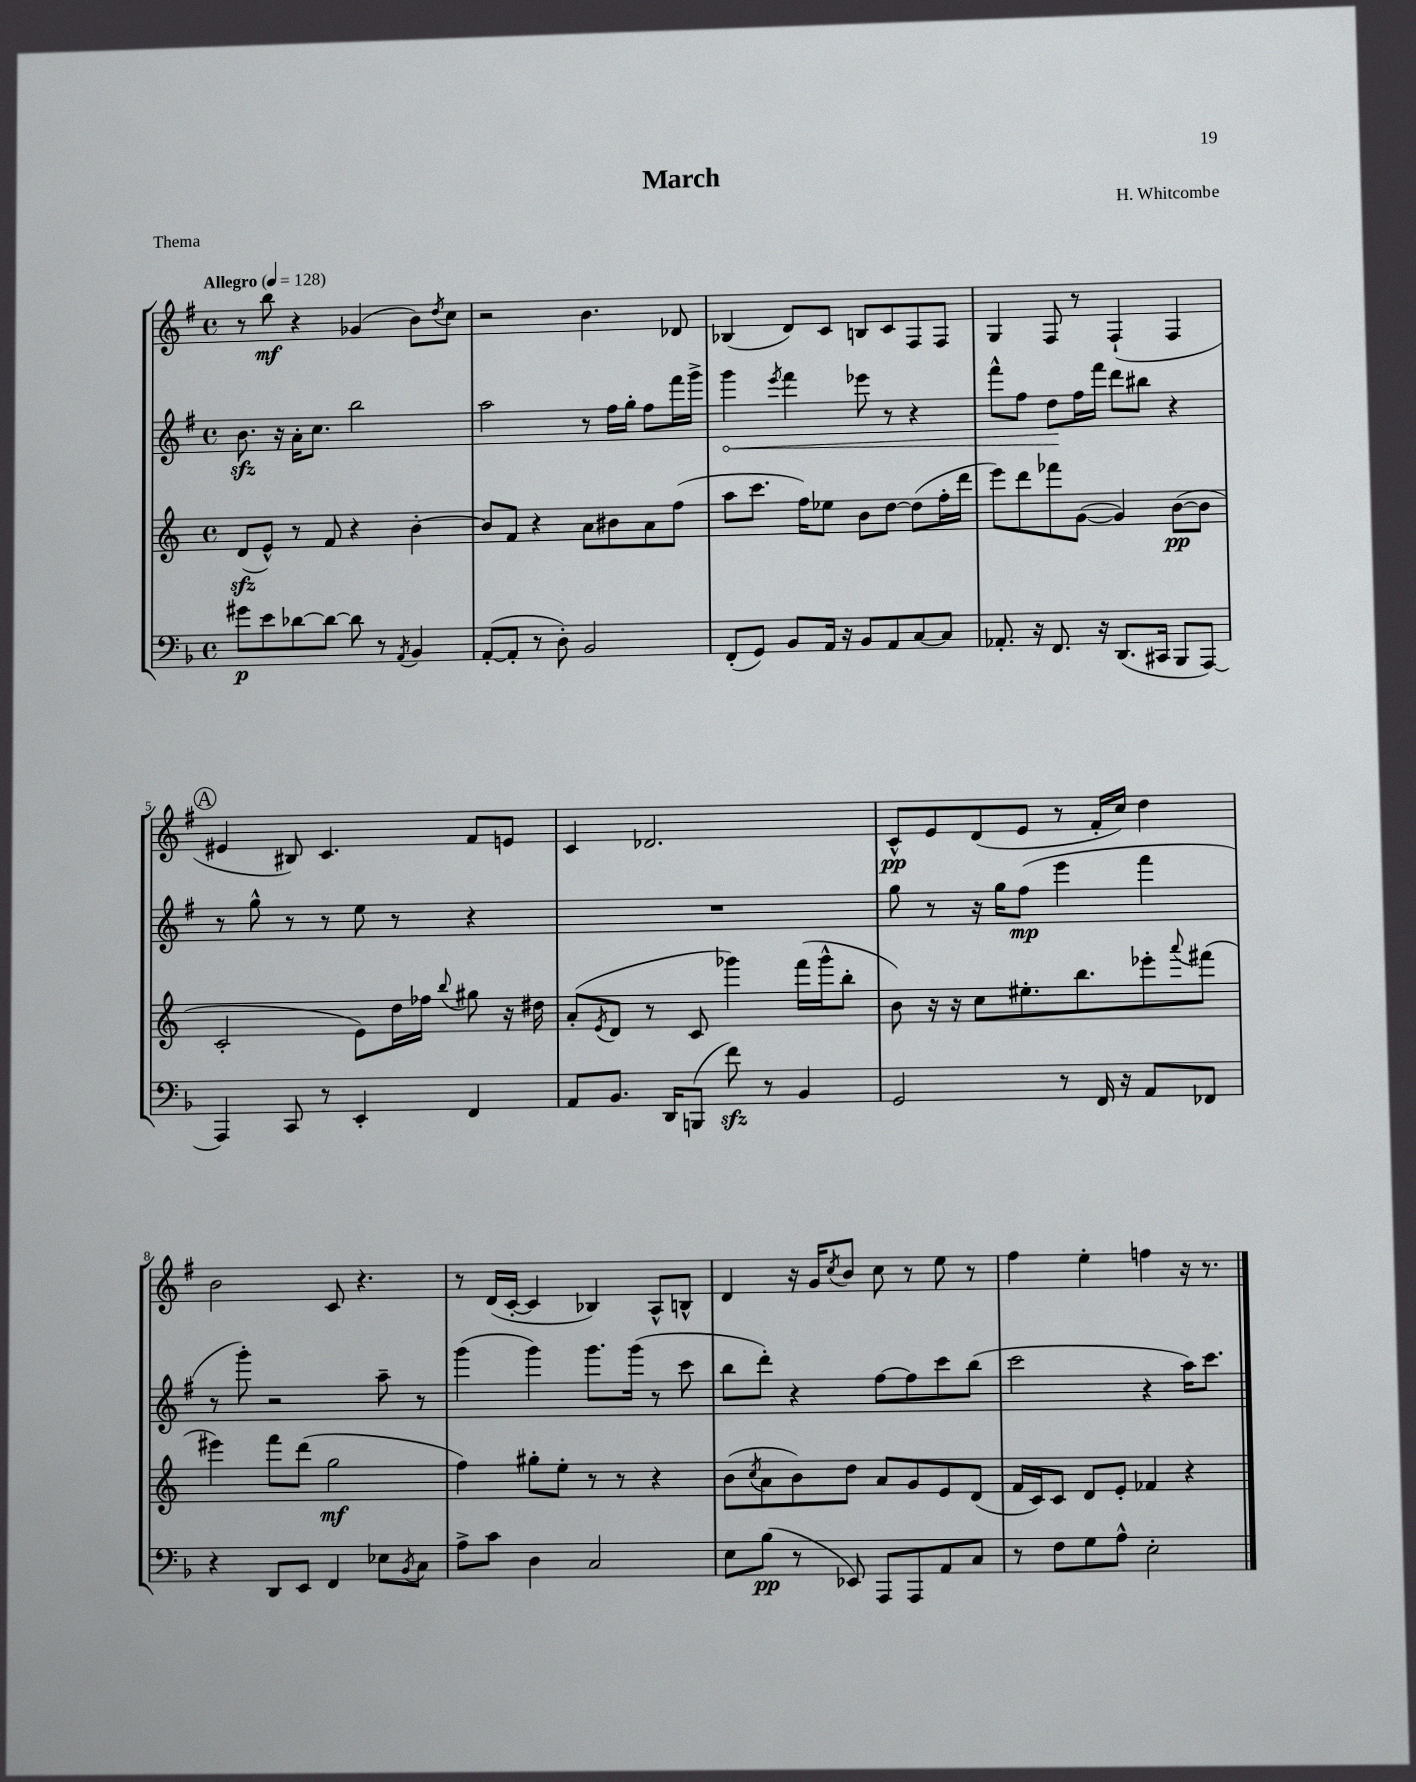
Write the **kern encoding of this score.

**kern	**kern	**kern	**kern
*staff4	*staff3	*staff2	*staff1
*clefF4	*clefG2	*clefG2	*clefG2
*k[b-]	*k[]	*k[f#]	*k[f#]
*M4/4	*M4/4	*M4/4	*M4/4
*met(c)	*met(c)	*met(c)	*met(c)
*MM128	*MM128	*MM128	*MM128
8g#	(8d	8.b	8r
8e	8e^^)	.	8bb
.	.	16r	.
[8d-	8r	16a'	4r
.	.	8.cc	.
8d-_	8f	.	.
8d-]	4r	2bb	(4g-
8r	.	.	.
8qAA	.	.	.
4BB-	[4b'	.	8b)
.	.	.	8qdd
.	.	.	8cc
=	=	=	=
([8AA'	8b]	2aa	2r
8AA']	8f	.	.
8r	4r	.	.
8D')	.	.	.
2BB-	8a	8r	4.b
.	8b#	16ff#	.
.	.	16gg'	.
.	8a	8ff#	.
.	(8ff	16fff#	8d-
.	.	16ggg^	.
=	=	=	=
(8FF'	8aa	4ggg	(4B-
8GG)	8.ccc	.	.
.	.	8qeee	.
8BB-	.	4fff#	8d)
.	16ff)	.	.
16AA	8ee-	.	8c
16r	.	.	.
8BB-	8b	8eee-	8B
8AA	[8dd	8r	8c
[8C	(8dd]	4r	8F#
8C]	16ff'	.	8F#
.	16ddd	.	.
=	=	=	=
8.AA-'	8eee)	8fff#^^	4G
.	8ddd	8ff#	.
16r	.	.	.
8.FF	8fff-	8dd	8F#
.	([8g	16ff#	8r
16r	.	16fff#	.
(8.DD	4g])	8ddd	(4F#`
.	.	8bb#	.
16CC#	.	.	.
8BBB-	([8b	4r	4F#
[8AAA)	8b]	.	.
=	=	=	=
4AAA]	2c'	8r	4e#
.	.	8gg^^	.
8CC	.	8r	8B#)
8r	.	8r	4.c
4EE'	8e)	8ee	.
.	16dd	8r	.
.	16ff-	.	.
.	8qqbb	.	.
4FF	8gg#	4r	8f#
.	16r	.	8e
.	16dd#	.	.
=	=	=	=
8AA	(8a'	1r	4c
.	8qe	.	.
8.BB-	8d	.	.
.	8r	.	2.d-
16DD	.	.	.
(8BBB	8c	.	.
8f)	4ggg-)	.	.
8r	.	.	.
4BB-	(16fff	.	.
.	16ggg-^^	.	.
.	8bb'	.	.
=	=	=	=
2GG	8b)	8gg	8c^^
.	16r	8r	8e
.	16r	.	.
.	8cc	16r	(8d
.	.	16gg	.
.	8.ee#'	(8ff#	8e
8r	.	4eee	8r
.	8.bb	.	.
16FF	.	.	16f#'
16r	.	.	16cc)
8AA	8eee-'	4fff#	4dd
.	8qqaaa	.	.
8FF-	(8fff#	.	.
=	=	=	=
4r	4eee#)	8r	2b
.	.	8ggg')	.
8DD	8fff	2r	.
8EE	(8ddd	.	.
4FF	2gg	.	8c
.	.	.	4.r
8E-	.	8aa~	.
8qBB-	.	.	.
8C	.	8r	.
=	=	=	=
8A^	4ff)	(4ggg	8r
8c	.	.	(16d
.	.	.	[16c'
4D	8gg#'	4ggg)	4c]
.	8ee'	.	.
2C	8r	8.ggg	4B-)
.	8r	.	.
.	.	(16ggg	.
.	4r	8r	8A^^
.	.	8ccc	8B^^
=	=	=	=
8E	(8b	8bb	4d
.	8qcc	.	.
(8B-	8a	8ddd')	.
8r	8b)	4r	16r
.	.	.	16g
.	.	.	8qcc
8EE-)	8dd	.	8b
8AAA	8a	[8ff#	8cc
8AAA	8g	8ff#]	8r
8AA	8e	8ccc	8ee
8C	(8d	(8bb	8r
=	=	=	=
8r	16f	2ccc	4ff#
.	16c)	.	.
8F	8c	.	.
8G	8d	.	4ee'
8A^^	8e'	.	.
2E'	4f-	4r	4ff
.	4r	16aa)	16r
.	.	8.ccc	8.r
==	==	==	==
*-	*-	*-	*-
